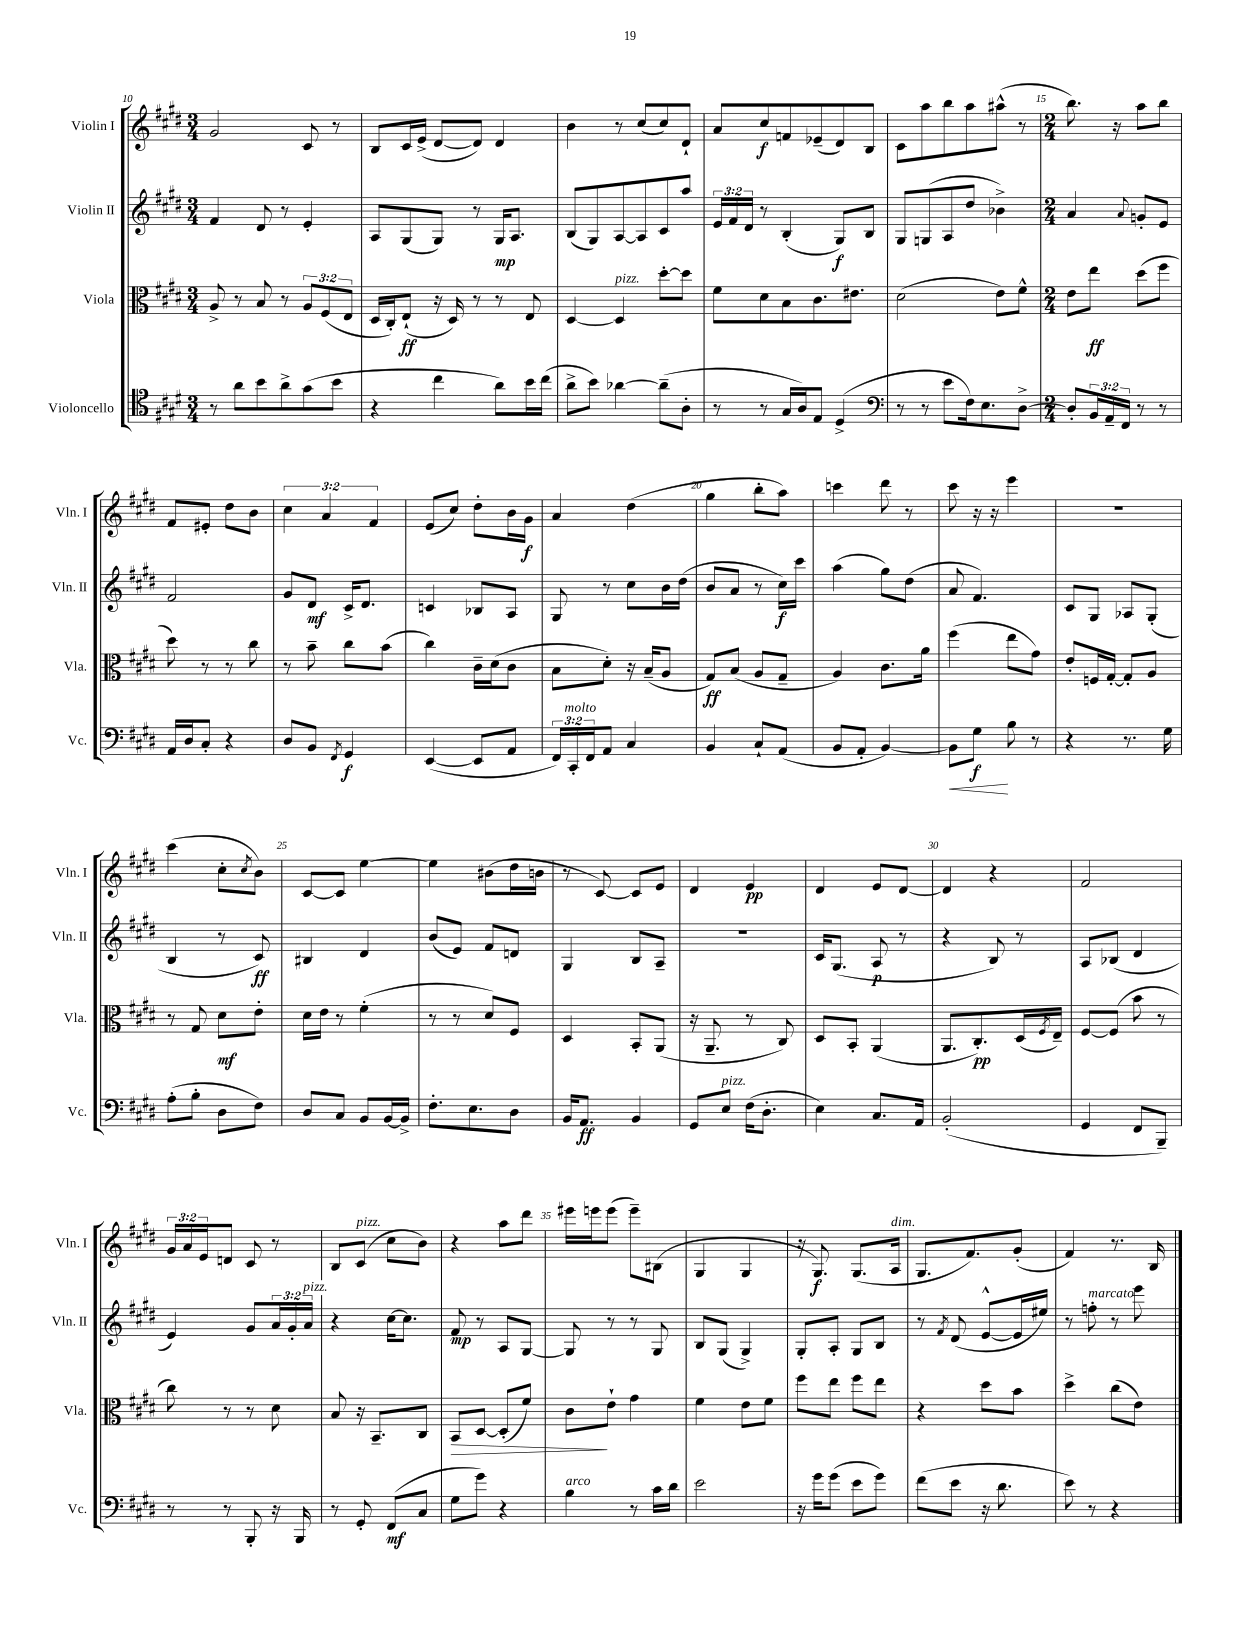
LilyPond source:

<<
\new StaffGroup <<
\new Staff = "s0" \with { instrumentName = "Violin I" shortInstrumentName = "Vln. I" } {
    \clef treble \key e \major \numericTimeSignature \time 3/4 \override Staff.TupletNumber.text = #tuplet-number::calc-fraction-text
    gis'2 cis'8 r8 |
    b8 cis'16 e'16->( dis'8~ dis'8) dis'4 |
    b'4 r8 cis''8( cis''8) dis'8-! |
    a'8 cis''8\f f'8 ees'8--( dis'8) b8 |
    cis'8 a''8 b''8 a''8 ais''8-^( r8 |
    \numericTimeSignature \time 2/4 b''8.) r16 a''8 b''8 |
    fis'8 eis'8-. dis''8 b'8 |
    \tuplet 3/2 { cis''4 a'4 fis'4 } |
    e'8( cis''8) dis''8-. b'16 gis'16\f |
    a'4 dis''4( |
    gis''4 b''8-. a''8) |
    c'''4 dis'''8 r8 |
    cis'''8 r16 r16 e'''4 |
    r2 |
    cis'''4( cis''8-. \acciaccatura { cis''8 } b'8) |
    cis'8~ cis'8 e''4~ |
    e''4 bis'8( dis''16 b'16 |
    r8 cis'8~) cis'8 e'8 |
    dis'4 e'4\pp |
    dis'4 e'8 dis'8~ |
    dis'4 r4 |
    fis'2 |
    \tuplet 3/2 { gis'16 a'16 e'16 } d'8 cis'8 r8 |
    b8 cis'8^\markup { \italic "pizz." }( cis''8 b'8) |
    r4 a''8 dis'''8 |
    eis'''16 e'''16 e'''8( e'''8--) bis8( |
    gis4 gis4 |
    r16 gis8.\f) gis8.( a16^\markup { \italic "dim." } |
    gis8. fis'8.) gis'8-.( |
    fis'4) r8. b16 \bar "|." |
}
\new Staff = "s1" \with { instrumentName = "Violin II" shortInstrumentName = "Vln. II" } {
    \clef treble \key e \major \numericTimeSignature \time 3/4 \override Staff.TupletNumber.text = #tuplet-number::calc-fraction-text
    fis'4 dis'8 r8 e'4-. |
    a8 gis8( gis8) r8 gis16\mp a8. |
    b8( gis8) a8~ a8 cis'8 a''8 |
    \tuplet 3/2 { e'16 fis'16 dis'16 } r8 b4-.( gis8\f) b8 |
    gis8 g8( a8 dis''8 bes'4->) |
    \numericTimeSignature \time 2/4 a'4 \appoggiatura { a'8 } g'8-. e'8 |
    fis'2 |
    gis'8 dis'8\mf cis'16-> dis'8. |
    c'4 bes8 a8 |
    gis8 r8 cis''8 b'16 dis''16( |
    b'8 a'8 r8 cis''16\f) cis'''16 |
    a''4( gis''8) dis''8( |
    a'8 fis'4.) |
    cis'8 gis8 aes8 gis8-.( |
    b4 r8 cis'8\ff) |
    bis4 dis'4 |
    b'8( e'8) fis'8 d'8 |
    gis4 b8 a8-- |
    r2 |
    cis'16 gis8.( a8\p r8 |
    r4 b8) r8 |
    a8 bes8( dis'4 |
    e'4) gis'8 \tuplet 3/2 { a'16 gis'16-. a'16^\markup { \italic "pizz." } } |
    r4 cis''16~ cis''8. |
    fis'8\mp r8 a8 gis8~ |
    gis8 r8 r8 gis8 |
    b8 gis8( gis4->) |
    gis8-. a8-. gis8 b8 |
    r8 \acciaccatura { fis'8 } dis'8( e'8~-^ e'16 eis''16) |
    r8 f''8-.^\markup { \italic "marcato" } r8 e'''8 \bar "|." |
}
\new Staff = "s2" \with { instrumentName = "Viola" shortInstrumentName = "Vla." } {
    \clef alto \key e \major \numericTimeSignature \time 3/4 \override Staff.TupletNumber.text = #tuplet-number::calc-fraction-text
    a8-> r8 b8 r8 \tuplet 3/2 { a8 fis8( e8 } |
    dis16 cis16-.) e8-!\ff( r16 dis16) r8 r8 e8 |
    dis4~ dis4^\markup { \italic "pizz." } dis''8~-. dis''8 |
    fis'8 dis'8 b8 cis'8. eis'8. |
    dis'2( e'8) fis'8-^ |
    \numericTimeSignature \time 2/4 e'8 e''8\ff dis''8( fis''8 |
    dis''8) r8 r8 cis''8 |
    r8 b'8-- cis''8 b'8( |
    cis''4) cis'16-- dis'16( cis'8 |
    b8 dis'8-.) r16 b16--( a8 |
    gis8\ff) b8( a8 gis8-- |
    a4) cis'8. a'16 |
    fis''4( e''8 gis'8) |
    e'8-. f16 gis16~-. gis8-. a8 |
    r8 gis8 dis'8\mf e'8-. |
    dis'16 e'16 r8 fis'4-.( |
    r8 r8 dis'8) fis8 |
    dis4 b,8-. a,8( |
    r16 a,8.-- r8 cis8) |
    dis8 b,8-. a,4( |
    a,8. cis8.-.\pp) dis16( \acciaccatura { fis8 } e16--) |
    fis8~ fis8( b'8 r8 |
    cis''8) r8 r8 dis'8 |
    b8 r16 b,8.-- cis8 |
    b,8\> dis8~ dis8-.( fis'8) |
    cis'8\! e'8-! gis'4 |
    fis'4 e'8 fis'8 |
    fis''8 e''8 fis''8 e''8 |
    r4 dis''8 b'8 |
    dis''4-> cis''8( e'8) \bar "|." |
}
\new Staff = "s3" \with { instrumentName = "Violoncello" shortInstrumentName = "Vc." } {
    \clef tenor \key e \major \numericTimeSignature \time 3/4 \override Staff.TupletNumber.text = #tuplet-number::calc-fraction-text
    r8 a'8 b'8 a'8-> gis'8( b'8 |
    r4 cis''4 a'8) b'16 cis''16( |
    a'8-> b'8) aes'4~ aes'8--( a8-. |
    r8 r8 gis16 a16) e8 dis4->( |
    \clef bass r8 r8 e'8 fis16) e8. dis8~-> |
    \numericTimeSignature \time 2/4 dis8-. \tuplet 3/2 { b,16 a,16-- fis,16 } r8 r8 |
    a,16 dis16 cis8-. r4 |
    dis8 b,8 \acciaccatura { fis,8 } gis,4\f |
    e,4~( e,8 a,8 |
    \tuplet 3/2 { fis,16) cis,16-.^\markup { \italic "molto" } fis,16 } a,8 cis4 |
    b,4 cis8-! a,8( |
    b,8 a,8-. b,4~) |
    b,8\< gis8\f\! b8 r8 |
    r4 r8. gis16 |
    a8-.( b8-. dis8 fis8) |
    dis8 cis8 b,8 b,16~ b,16-> |
    fis8.-. e8. dis8 |
    b,16 a,8.\ff b,4 |
    gis,8 e8^\markup { \italic "pizz." } fis16( dis8.-. |
    e4) cis8. a,16 |
    b,2-.( |
    gis,4 fis,8 b,,8--) |
    r8 r8 b,,8-. r16 b,,16 |
    r8 gis,8-. fis,8\mf( cis8 |
    gis8 gis'8) r4 |
    b4^\markup { \italic "arco" } r8 cis'16 dis'16 |
    e'2 |
    r16 gis'16 gis'8( e'8 gis'8) |
    fis'8( e'8 r16 dis'8. |
    e'8) r8 r4 \bar "|." |
}
>>
>>
\layout { \context { \Score currentBarNumber = #10 \override BarNumber.break-visibility = ##(#f #t #t) barNumberVisibility = #(every-nth-bar-number-visible 5) } }
